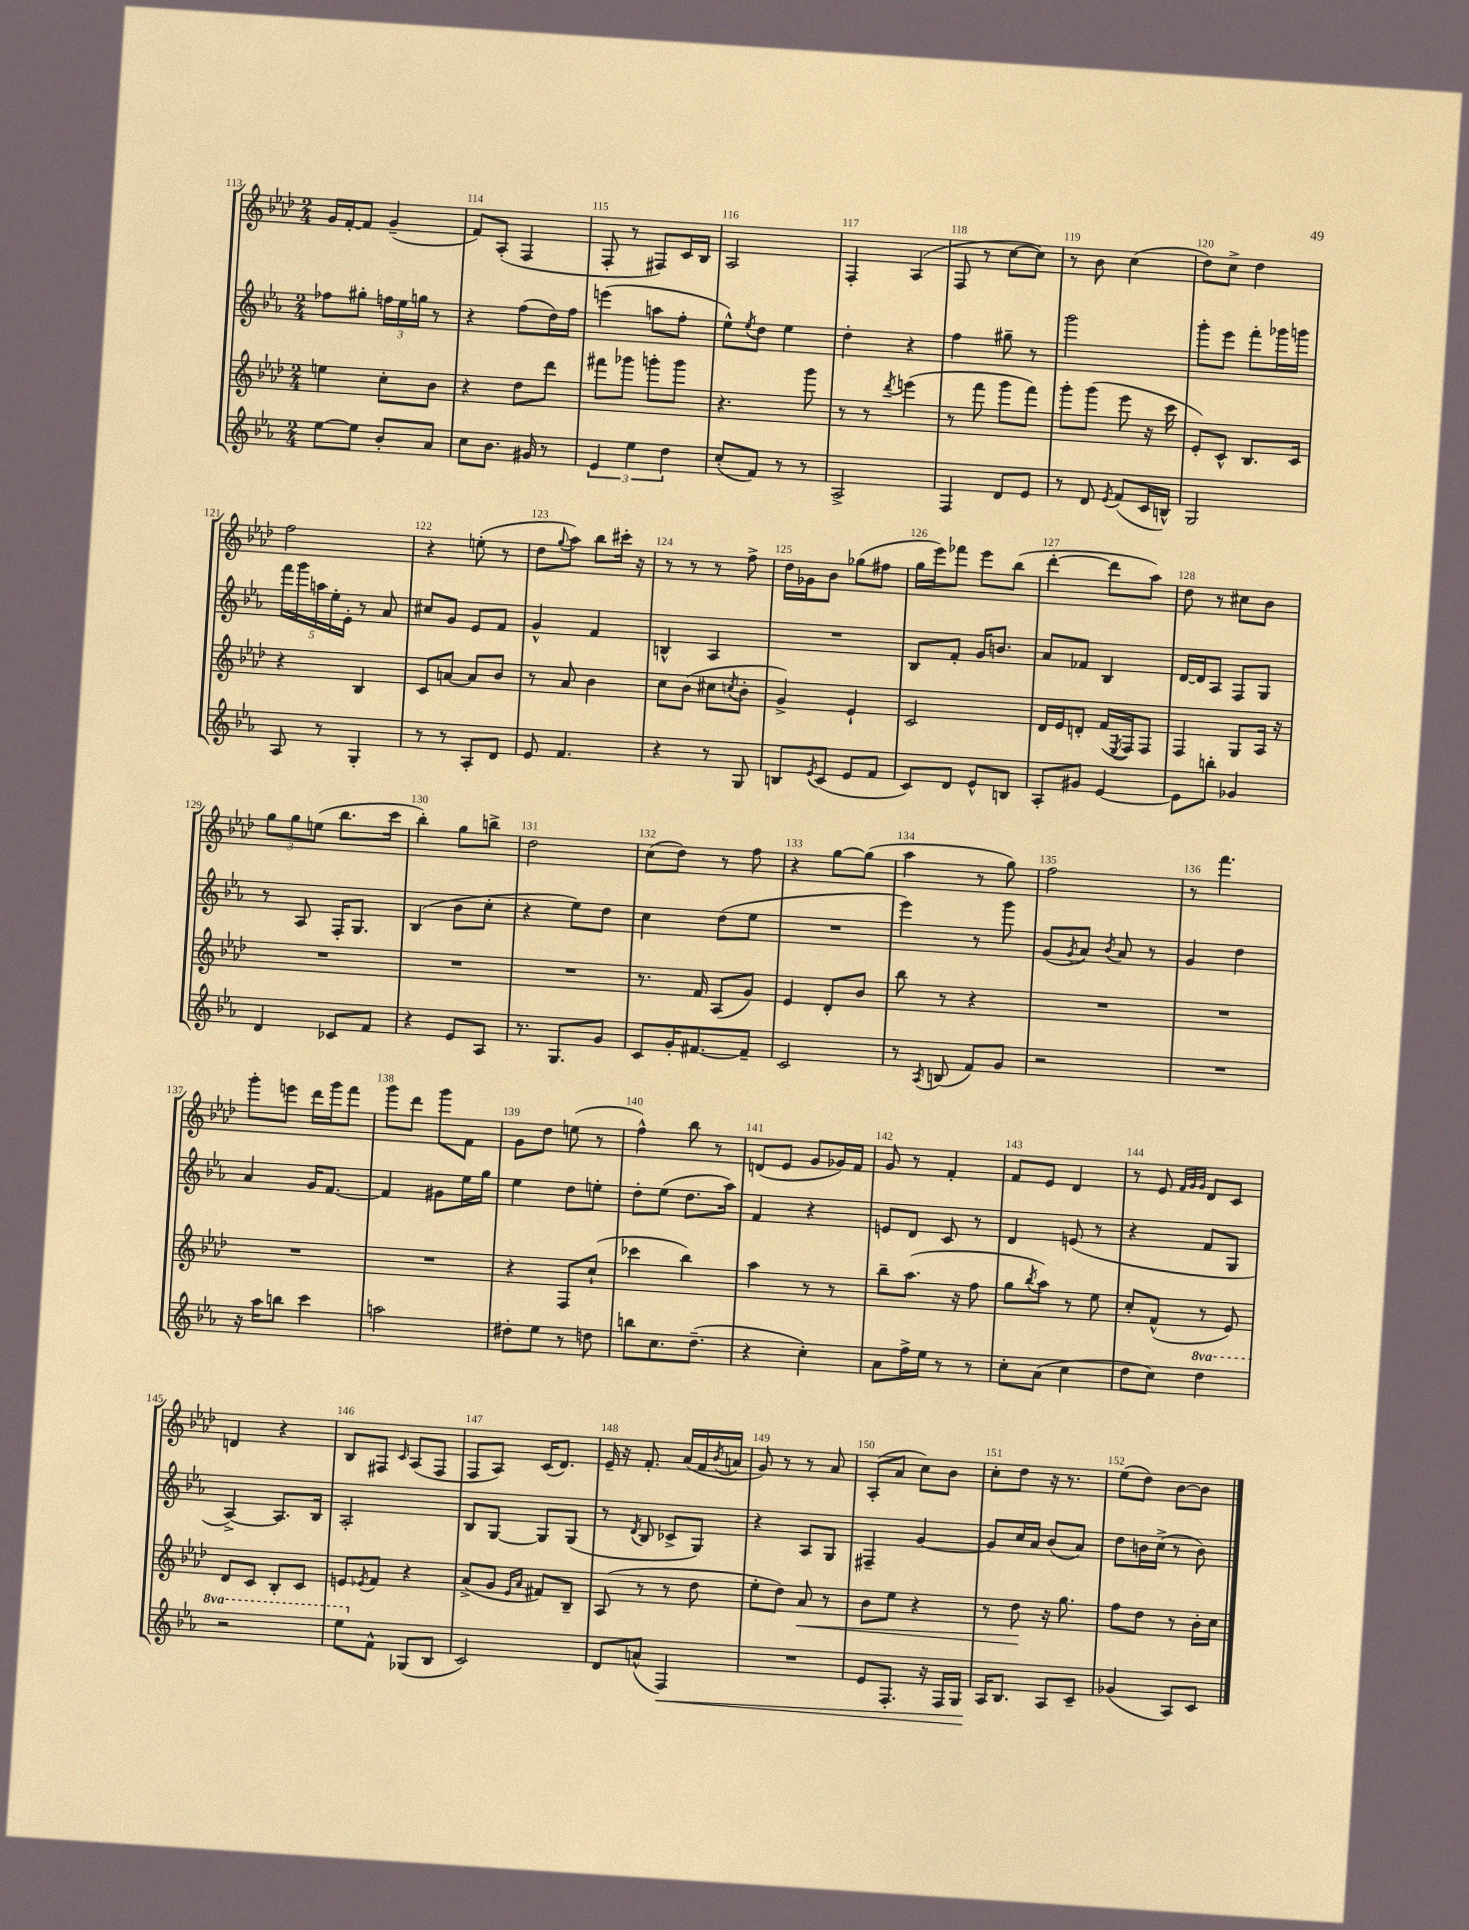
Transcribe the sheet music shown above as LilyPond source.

<<
\new StaffGroup <<
\new Staff = "s0" {
    \clef treble \key aes \major \numericTimeSignature \time 2/4
    g'16 f'16~-. f'8 g'4--( |
    f'8) aes8-.( f4 |
    f8-. r8 fis8) c'16 bes16 |
    aes2 |
    f4-. aes4( |
    f8 r8 c''8~ c''8) |
    r8 bes'8 c''4( |
    des''8) c''8-> des''4 |
    f''2 |
    r4 e''8-.( r8 |
    des''8 \appoggiatura { g''8 } aes''8) bes''8 cis'''16-. r16 |
    r8 r8 r8 f''8-> |
    des''16 ges'16 bes'8 ges''8( fis''8 |
    g''16 ees'''16) fes'''8 ees'''8 bes''8( |
    des'''4~-. des'''8 aes''8) |
    des''8 r8 cis''8 bes'8 |
    \tuplet 3/2 { g''8 g''8 e''8( } bes''8. c'''16 |
    bes''4-.) g''8 b''8-> |
    des''2 |
    c''8( des''8) r8 f''8 |
    r4 g''8~ g''8( |
    aes''4 r8 g''8) |
    f''2 |
    r8 f'''4. |
    g'''8-. e'''8 des'''16 g'''16 f'''8 |
    g'''8 des'''8 g'''8 f'8 |
    g'8 des''8 e''8( r8 |
    f''4-^) bes''8 r8 |
    d'8( ees'8 g'8 ges'16) f'16 |
    g'8 r8 f'4-. |
    f'8 ees'8 des'4 |
    r8 ees'8 \grace { f'32 g'32 g'32 } des'8 c'8 |
    d'4 r4 |
    bes8 fis8 \grace { c'16 } aes8( fis8 |
    f8 aes8) c'16( des'8.) |
    ees'16-- r16 f'8.-. aes'16( f'16 \acciaccatura { bes'8 } a'16 |
    g'8) r8 r8 aes'8 |
    aes8-.( aes'8 c''8) bes'8 |
    c''8-. des''8 r16 r8. |
    ees''8( des''8) bes'8~ bes'8 \bar "|." |
}
\new Staff = "s1" {
    \clef treble \key ees \major \numericTimeSignature \time 2/4
    fes''8 gis''8-. \tuplet 3/2 { f''16 ees''16 g''16 } r8 |
    r4 f''8( d''16) f''16 |
    e'''4( a''8 f''8-. |
    ees''8-^) \acciaccatura { ees''8 } d''8 ees''4 |
    d''4-. r4 |
    f''4 gis''8-- r8 |
    g'''2 |
    g'''8-. ees'''8 f'''8-. ges'''16 g'''16 |
    \tuplet 5/4 { f'''16 g'''16 a''16 ees''16-. ees'16-. } r8 aes'8 |
    cis''8 g'8 ees'8 f'8 |
    g'4-^ f'4 |
    b4-^ aes4 |
    R2 |
    bes8 f'8-. g'16 b'8. |
    aes'8 fes'8 bes4 |
    d'16~ d'16 aes8 f8 g8 |
    r8 aes8 f16-. g8. |
    bes4( bes'8 c''8-. |
    r4 ees''8) d''8 |
    c''4 d''8( ees''8 |
    R2 |
    ees'''4) r8 g'''8 |
    g'8( \acciaccatura { g'8 } aes'8) \acciaccatura { bes'8 } aes'8 r8 |
    g'4 d''4 |
    aes'4 g'16 f'8.~ |
    f'4 gis'8 ees''16 g''16 |
    ees''4 d''8 e''8-. |
    d''8-. ees''8( d''8. aes''16) |
    f'4 r4 |
    e'8 d'8 c'8 r8 |
    d'4 e'8( r8 |
    r4 f'8 g8 |
    aes4~->) aes8. bes16 |
    aes2-. |
    bes8 g8~ g8 g8( |
    r8 \acciaccatura { d'8 } bes8 ces'8-> g8) |
    r4 aes8 g8 |
    fis4-- g'4~ |
    g'8 c''16 aes'16 bes'8( aes'8) |
    d''8 b'16 c''16->( r8 b'8) \bar "|." |
}
\new Staff = "s2" {
    \clef treble \key aes \major \numericTimeSignature \time 2/4
    e''4 c''8-. bes'8 |
    r4 des''8 des'''8 |
    fis'''8 ges'''8 g'''8-. g'''8 |
    r4. g'''8 |
    r8 r8 \acciaccatura { des'''8 } e'''4( |
    r8 f'''8 g'''8 f'''8) |
    g'''8-. g'''8( ees'''8 r16 c'''16 |
    ees'8-.) c'8-^ bes8. c'16 |
    r4 bes4 |
    c'8 a'8~ a'8 bes'8 |
    r8 aes'8 bes'4 |
    c''8 bes'8( cis''8 \acciaccatura { c''8 } bes'8-. |
    g'4->) ees'4-! |
    c'2 |
    des'16 ees'16 d'8-. f'16( \acciaccatura { ees8 } f16) f8 |
    f4 g8 aes16 r16 |
    R2 |
    R2 |
    R2 |
    r8. f'16 aes8( g'8) |
    ees'4 des'8-. bes'8 |
    bes''8 r8 r4 |
    R2 |
    R2 |
    R2 |
    R2 |
    r4 f8 c''8-!( |
    ces'''4 bes''4) |
    aes''4 r8 r8 |
    bes''8-- aes''8.( r16 f''8 |
    g''8 \acciaccatura { bes''8 } aes''8) r8 ees''8 |
    c''8-. f'8-^( r8 ees'8) |
    des'8 c'8 bes8-. c'8 |
    e'8 \acciaccatura { ees'8 } f'8 r4 |
    aes'8->( g'8 \grace { ees'16 aes'16 } fis'8) bes8-- |
    aes8( r8 r8 des''8 |
    ees''8-. des''8) aes'8\< r8 |
    bes'8 ees''8 r4 |
    r8 des''8\! r16 g''8. |
    f''8 des''8 r8 bes'16-. c''16 \bar "|." |
}
\new Staff = "s3" {
    \clef treble \key ees \major \numericTimeSignature \time 2/4 \set Staff.ottavationMarkups = #ottavation-simple-ordinals
    ees''8~ ees''8 bes'8-. aes'8 |
    c''8 bes'8. gis'16 r8 |
    \tuplet 3/2 { ees'4 ees''4 d''4 } |
    c''8-.( f'8) r8 r8 |
    aes2-> |
    f4 d'8 ees'8 |
    r8 d'8 \acciaccatura { ees'8 } f'8( c'16 b16-^) |
    g2 |
    aes8 r8 g4-. |
    r8 r8 aes8-. d'8 |
    ees'8 f'4. |
    r4 r8 g8 |
    b8 \acciaccatura { ees'8 } c'8( ees'8 f'8 |
    c'8) d'8 ees'8-^ b8 |
    aes8-. gis'8 ees'4~ |
    ees'8 b''8-. ges'4 |
    d'4 ces'8 f'8 |
    r4 ees'8 aes8 |
    r8. g8. g'8 |
    c'8 g'16-. fis'8.~ fis'8-- |
    c'2 |
    r8 \acciaccatura { aes8 } b8( f'8) g'8 |
    r2 |
    R2 |
    r16 aes''16 b''8 c'''4 |
    a''2 |
    dis''8-. ees''8 r8 d''8 |
    b''8 c''8. d''8.--( |
    r4 c''4-.) |
    aes'8 f''16-> ees''16 r8 r8 |
    c''8-. aes'8( c''4 |
    d''8 c''8) \ottava #1 d'''4 |
    r2 |
    ees'''8 \ottava #0 f'8-^ ges8( bes8 |
    c'2) |
    d'8 a'8-^( f4\<) |
    R2 |
    ees'8 f8.-. r16 f16 g16 |
    aes16\! bes8. aes8 c'8-- |
    ges'4( aes8) c'8 \bar "|." |
}
>>
>>
\layout { \context { \Score currentBarNumber = #113 \override BarNumber.break-visibility = ##(#f #t #t) barNumberVisibility = #all-bar-numbers-visible } }
